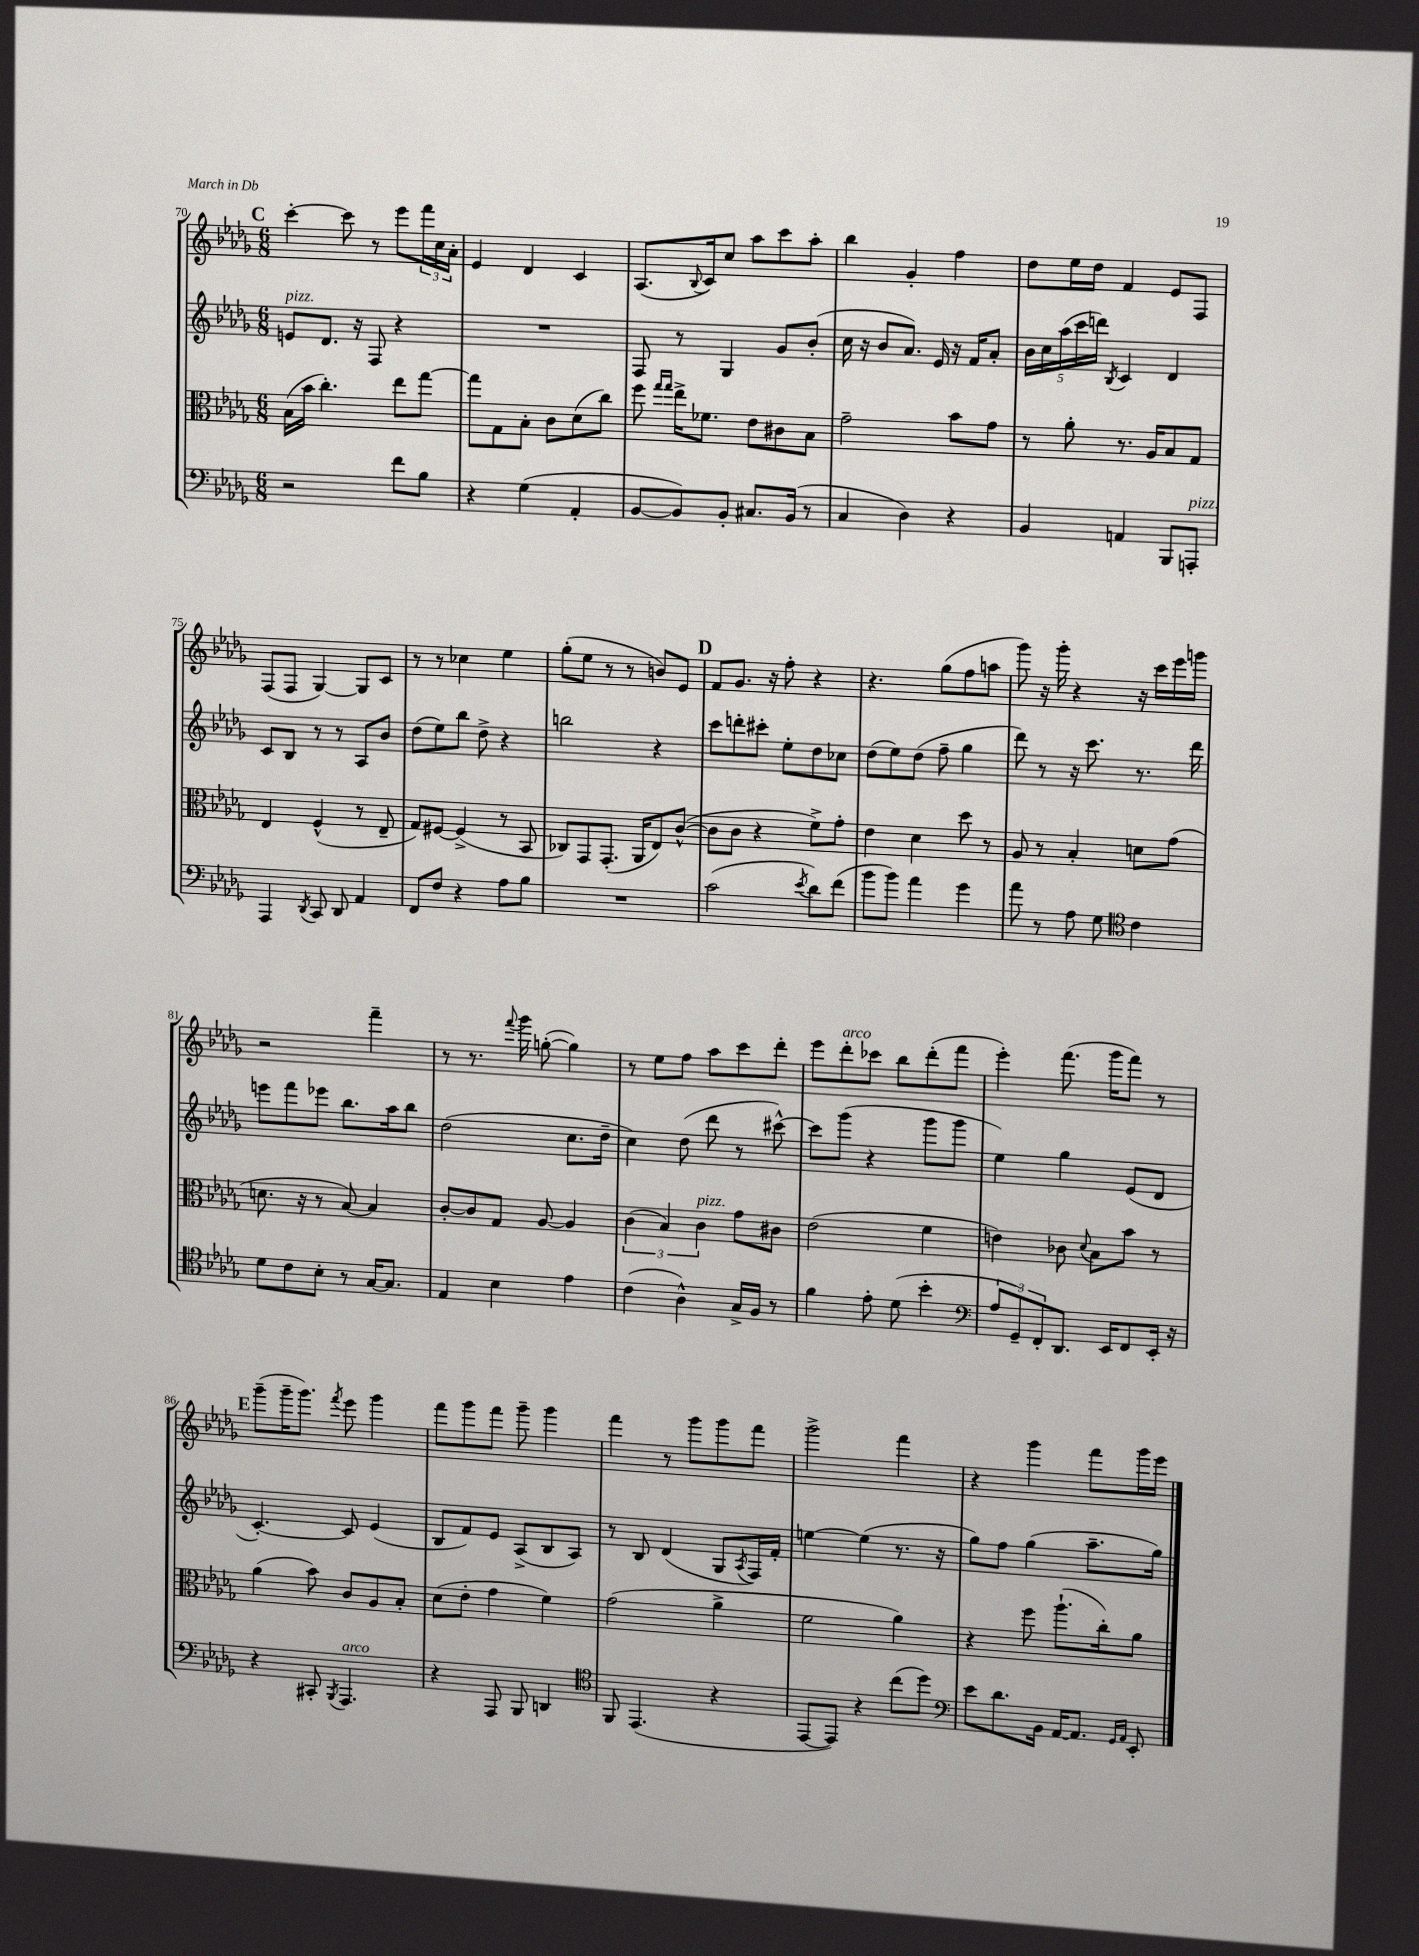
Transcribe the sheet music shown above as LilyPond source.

<<
\new StaffGroup <<
\new Staff = "s0" {
    \clef treble \key des \major \numericTimeSignature \time 6/8
    \mark \markup { \bold "C" } c'''4~-. c'''8 r8 ees'''8 \tuplet 3/2 { f'''16 c''16 aes'16-. } |
    ees'4 des'4 c'4 |
    aes8.( \appoggiatura { bes8 } c'16) c''8 aes''8 c'''8 aes''8-. |
    bes''4 ges'4-. f''4 |
    des''8 ees''16 des''16 f'4 ees'8 f8 |
    f8( f8 ges4~) ges8 c'8 |
    r8 r8 ces''4 ees''4 |
    ges''8-.( ees''8 r8 r8 b'8) ees'8 |
    \mark \markup { \bold "D" } f'8 ges'8. r16 f''8-. r4 |
    r4. ges''8( f''8 a''8 |
    ges'''8) r16 ges'''16-. r4 r16 c'''16 ees'''16 g'''16 |
    r2 f'''4-- |
    r8 r8. \appoggiatura { f'''8 } ges'''16 g''8~-.( g''4) |
    r8 ees''8 f''8 aes''8 c'''8 des'''8-. |
    ees'''8 des'''8-.^\markup { \italic "arco" } ces'''8 bes''8 des'''8-.( f'''8 |
    ees'''4-.) f'''8.( ges'''16 f'''8) r8 |
    \mark \markup { \bold "E" } ges'''8--( ges'''16-- ges'''8.) \acciaccatura { f'''8 } ees'''8 ges'''4 |
    f'''8 ges'''8 f'''8 ges'''8-- ges'''4 |
    f'''4 r8 ges'''8 ges'''8 f'''8 |
    ges'''2-> f'''4 |
    r4 ges'''4 f'''8 ges'''16 ees'''16 \bar "|." |
}
\new Staff = "s1" {
    \clef treble \key des \major \numericTimeSignature \time 6/8
    \mark \markup { \bold "C" } e'8^\markup { \italic "pizz." } des'8. r16 f8 r4 |
    R2. |
    f8 r8 ges4 ges'8 bes'8-.( |
    c''16 r16 bes'8 aes'8.) ees'16 r16 f'16 aes'8-. |
    \tuplet 5/4 { bes'16 c''16 aes''16( c'''16 d'''16) } \acciaccatura { bes8 } c'4 des'4 |
    c'8 bes8 r8 r8 aes8 bes'8 |
    des''8( ees''8) bes''8 des''8-> r4 |
    b''2 r4 |
    \mark \markup { \bold "D" } c'''8 d'''8-. cis'''8-. ees''8-. des''8 ces''8 |
    des''8( ees''8) des''8( f''8-- ges''4 |
    des'''8) r8 r16 c'''8. r8. des'''16 |
    e'''8 f'''8 ees'''8 bes''8. aes''16 bes''8 |
    des''2( c''8. des''16-- |
    c''4) des''8( des'''8 r8 cis'''8~-^) |
    cis'''8 ges'''8( r4 ges'''8 ges'''8 |
    ees''4) ges''4 ees'8( des'8 |
    \mark \markup { \bold "E" } c'4.~-.) c'8 ees'4( |
    bes8 f'8) ees'8 aes8->( bes8 aes8) |
    r8 bes8 des'4( ges8 \acciaccatura { aes8 } f16) f'16-. |
    e''4~ e''4( r8. r16 |
    ges''8) f''8 ges''4( aes''8.-- ges''16) \bar "|." |
}
\new Staff = "s2" {
    \clef alto \key des \major \numericTimeSignature \time 6/8
    \mark \markup { \bold "C" } bes16( bes'16 c''4.-.) ees''8 ges''8~ |
    ges''8 ges8 bes8-. c'8 des'8( c''8) |
    f''8 \grace { ges''16 ges''16 } ees''16-> fes'8. ees'8 cis'8 bes8 |
    ges'2-- bes'8 ges'8 |
    r8 aes'8-. r8. aes16 bes8 ges8 |
    ees4 f4-^( r8 ees8-- |
    ges8) fis8~ fis4->( r8 bes,8 |
    ces8) ges,8 ges,8.-.( aes,16 ees8) c'8~-^( |
    \mark \markup { \bold "D" } c'8 c'8 r4 f'8->) ges'8-. |
    ees'4 des'4 des''8 r8 |
    aes8 r8 bes4-. d'8 ges'8( |
    d'8. r16 r8 bes8~) bes4 |
    c'8~-. c'8 ges8 aes8~ aes4 |
    \tuplet 3/2 { c'4( bes4) c'4^\markup { \italic "pizz." } } ges'8 cis'8 |
    ees'2( f'4 |
    e'4) ces'8 \appoggiatura { des'8 } bes8 bes'8 r8 |
    \mark \markup { \bold "E" } aes'4( bes'8) c'8 aes8 bes8-. |
    des'8( ees'8-. ges'4 f'4) |
    ges'2( aes'4-> |
    f'2 aes'4) |
    r4 f''8 aes''8.-!( c''16-.) aes'8 \bar "|." |
}
\new Staff = "s3" {
    \clef bass \key des \major \numericTimeSignature \time 6/8
    \mark \markup { \bold "C" } r2 f'8 bes8 |
    r4 ges4( aes,4-. |
    bes,8~ bes,8) bes,8-. cis8. bes,16( r8 |
    c4 des4) r4 |
    bes,4 a,4 bes,,8 a,,8-.^\markup { \italic "pizz." } |
    aes,,4 \acciaccatura { des,8 } c,8 des,8 aes,4 |
    f,8 f8 r4 aes8 bes8 |
    R2. |
    \mark \markup { \bold "D" } c'2( \acciaccatura { ees'8 } des'8) f'8( |
    bes'8 bes'8) aes'4 ges'4 |
    aes'8 r8 aes8 ges8 \clef tenor c'4 |
    des'8 c'8 bes8-. r8 ges16~ ges8. |
    ees4 bes4 ees'4 |
    c'4( aes4-^) ges16-> f16 r8 |
    f'4 ees'8-. des'8( bes'4-. |
    \clef bass \tuplet 3/2 { aes8 ges,8--) f,8-. } des,8. ees,16 f,8 ees,16-. r16 |
    \mark \markup { \bold "E" } r4 cis,8-. \acciaccatura { bes,,8 } aes,,4.^\markup { \italic "arco" } |
    r4 aes,,8 bes,,8 d,4 |
    \clef tenor f,8 ees,4.( r4 |
    ees,8~ ees,8) r4 c''8( des''8) |
    \clef bass ees'8 des'8. bes,16 aes,16~ aes,8. \grace { ges,16 aes,16 } ees,8-. \bar "|." |
}
>>
>>
\layout { \context { \Score currentBarNumber = #70 } }
